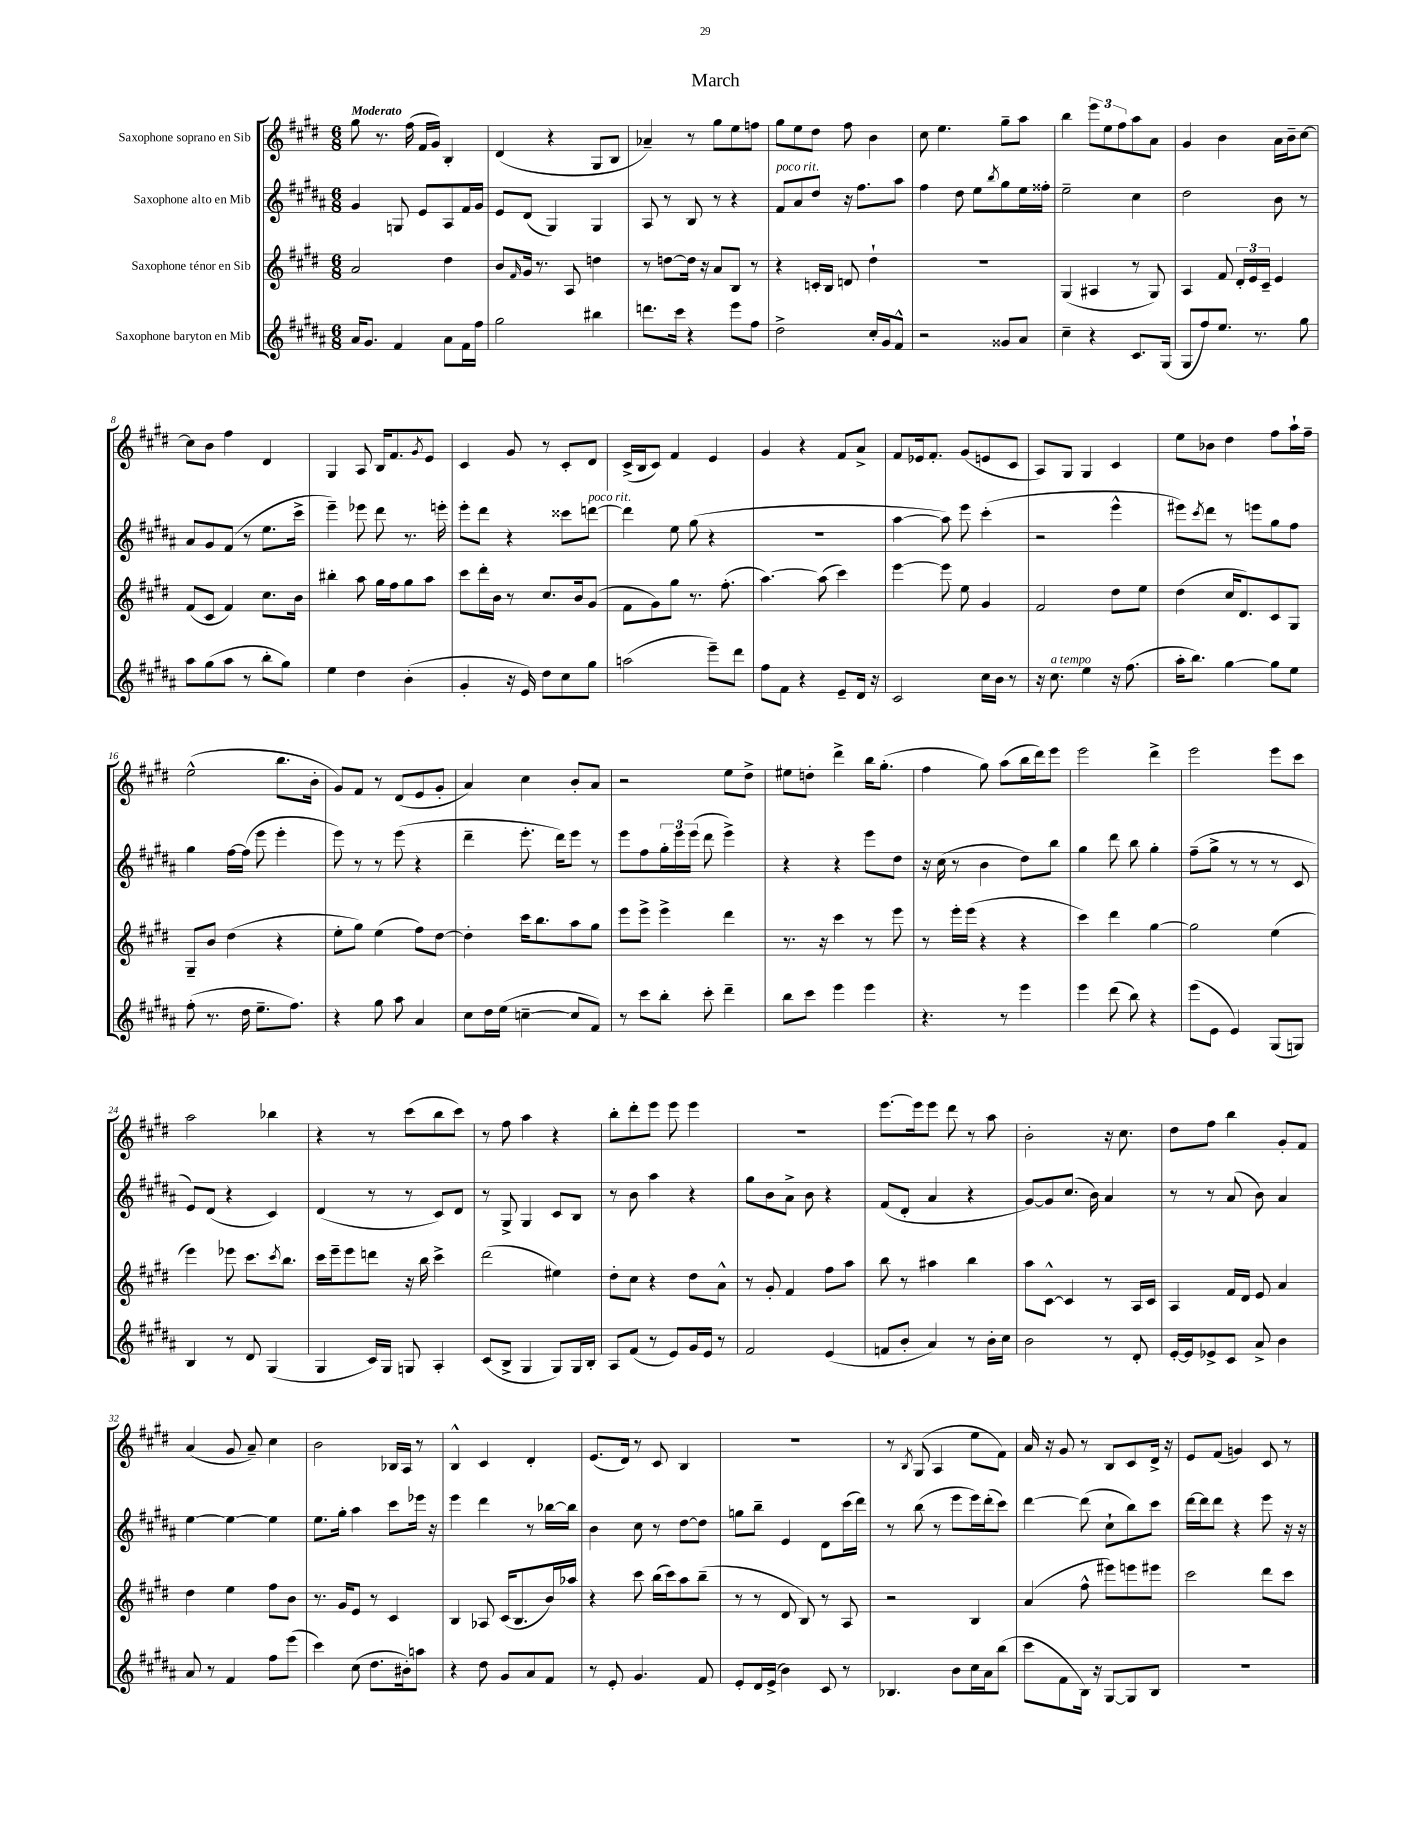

**kern	**kern	**kern	**kern
*part4	*part3	*part2	*part1
*staff4	*staff3	*staff2	*staff1
*I"Saxophone baryton en Mib	*I"Saxophone ténor en Sib	*I"Saxophone alto en Mib	*I"Saxophone soprano en Sib
*clefG2	*clefG2	*clefG2	*clefG2
*k[f#c#g#d#a#]	*k[f#c#g#d#]	*k[f#c#g#d#a#]	*k[f#c#g#d#]
*M6/8	*M6/8	*M6/8	*M6/8
=1	=1	=1	=1
!	!	!	!LO:TX:a:B:t=Moderato
16a#/KL	2a/	4g#/	8gg#\
8.g#/J	.	.	.
.	.	.	8.r
4f#/	.	8Gn/	.
.	.	.	(16ff#\
.	.	8e/L	16f#/LL
.	.	.	16g#/JJ)
8a#\L	4dd#\	8A#/	4B'/
16f#\L	.	16f#/L	.
16ff#\JJ	.	16g#/JJ	.
=2	=2	=2	=2
2gg#\	8b/L	8e/L	(4d#/
.	16qqf#/	.	.
.	16g#/Jk	(8d#/J	.
.	8.r	.	.
.	.	4G#/)	4r
.	8A/	.	.
4bb#X\	4ddn\	4G#/	8G#/L
.	.	.	8B/J
=3	=3	=3	=3
8.dddn\L	8r	8A#/	4a-X~/)
.	[8ddn\L	8r	.
16ccc#\Jk	.	.	.
4r	16dd\Jk]	8B/	8r
.	16r	.	.
.	8a/L	8r	8gg#\L
8eee\L	8B/J	4r	8ee\
8ff#\J	8r	.	8ffn\J
=4	=4	=4	=4
!	!	!LO:TX:a:i:t=poco rit.	!
2dd#^\	4r	8f#/L	8gg#\L
.	.	8a#/	8ee\
.	16cn'/LL	8dd#/J	8dd#\J
.	16B/JJ	.	.
.	8dn/	16r	8ff#\
.	.	8.ff#\L	.
16cc#'/LL	4dd#`\	.	4b\
16g#/J	.	.	.
8f#^^/J	.	8aa#\J	.
=5	=5	=5	=5
2r	2.r	4ff#\	8cc#\
.	.	.	4.ee\
.	.	8dd#\	.
.	.	8ee\L	.
.	.	8qbb/	.
8g##X/L	.	8gg#\	8gg#~\L
8a#/J	.	16ee\L	8aa\J
.	.	16ff##X'\JJ	.
=6	=6	=6	=6
4cc#~\	(4G#/	2ee~\	4bb\
4r	4A#X/	.	12eee\L
.	.	.	12ee\
.	.	.	12ff#\
8.c#/L	8r	4cc#\	8aa\
.	8G#/)	.	8a\J
(16G#/Jk	.	.	.
=7	=7	=7	=7
8G#/L	4A/	2dd#\	4g#/
8ff#/)	.	.	.
8.ee/J	8f#/	.	4b\
.	24d#'/LL	.	.
.	24e/	.	.
8.r	.	.	.
.	24c#~/JJ	.	.
.	4e/	8b\	16a\LL
.	.	.	16b~\J
8gg#\	.	8r	[8cc#\J
!!LO:LB:g=z
=8	=8	=8	=8
8aa#\L	(8f#/L	8a#/L	8cc#\L]
(8gg#\	8c#/J	8g#/	8b\J
8aa#\J	4f#/)	(8f#/J	4ff#\
8r	.	8r	.
8bb'\L	8.cc#\L	8.ee\L	4d#/
8gg#\J)	.	.	.
.	16b\Jk	16ccc#^\Jk	.
=9	=9	=9	=9
4ee\	4bb#X'\	4eee~\)	4G#/
4dd#\	8aa\	8eee-X\	8A/
.	16gg#\LL	8ddd#\	16B/KL
.	16ff#\J	.	8.f#/
(4b'\	8gg#\	8.r	.
.	.	.	8qg#/
.	8aa\J	.	8e/J
.	.	16eeen'\	.
=10	=10	=10	=10
4g#'/	8ccc#\L	8eee'\L	4c#/
.	16ddd#'\L	8ddd#\J	.
.	16b\JJ	.	.
16r	8r	4r	8g#/
16e/)	.	.	.
8dd#\L	8.cc#/L	.	8r
8cc#\	.	8ccc##X\L	8c#'/L
.	16b/k	.	.
!	!	!LO:TX:a:i:t=poco rit.	!
8gg#\J	(8g#/J	[8dddn\J	8d#/J
=11	=11	=11	=11
(2aan\	8f#\L	4ddd\]	(16c#^/LL
.	.	.	16B/J
.	8g#\)	.	8c#/J)
.	8gg#\J	8ee\	4f#/
.	8.r	(8gg#\	.
8eee~\L)	.	4r	4e/
.	(8.ff#'\	.	.
8ddd#\J	.	.	.
=12	=12	=12	=12
8ff#\L	[4.aa\)	2.r	4g#/
8f#\J	.	.	.
4r	.	.	4r
.	(8aa\]	.	.
8e~/L	4ccc#\)	.	8f#/L
16d#/Jk	.	.	8a^/J
16r	.	.	.
=13	=13	=13	=13
2c#/	[4eee\	[4aa#\	8f#/L
.	.	.	16e-X/k
.	.	.	8.f#'/J
.	8eee\]	8aa#\])	.
.	8ee\	8eee\	(8g#/L
16cc#\LL	4g#/	(4ccc#'\	8en/
16b\JJ	.	.	.
8r	.	.	8c#/J
=14	=14	=14	=14
16r	2f#/	2r	8A/L)
!LO:TX:a:i:t=a tempo	!	!	!
8.cc#\	.	.	.
.	.	.	8G#/J
4ee\	.	.	4G#/
16r	8dd#\L	4eee^^\	4c#/
(8.ff#\	.	.	.
.	8ee\J	.	.
=15	=15	=15	=15
16aa#'\KL	(4dd#\	8eee#X\L)	8ee\L
8.bb\J)	.	.	.
.	.	8qccc#/	.
.	.	8ddd#\J	8b-X\J
[4gg#\	16cc#/KL	8r	4dd#\
.	8.d#/)	.	.
.	.	8eeen\L	.
8gg#\L]	8c#/	8gg#\	8ff#\L
8ee\J	8G#/J	8ff#\J	16aa`\L
.	.	.	16ff#~\JJ
!!LO:LB:g=z
=16	=16	=16	=16
(8ff#'\	8G#~/L	4gg#\	(2ee^^\
8.r	8b/J	.	.
.	(4dd#\	[16ff#\LL	.
16dd#\	.	(16ff#\JJ]	.
8.ee~\L	.	8eee\	.
.	4r	4eee'\	8.bb\L
8.ff#\J)	.	.	.
.	.	.	16b'\Jk
=17	=17	=17	=17
4r	8ee'\L	8eee\)	8g#/L)
.	8gg#\J)	8r	8f#/J
8gg#\	(4ee\	8r	8r
8aa#\	.	(8eee\	(8d#/L
4a#/	8ff#\L)	4r	8e/
.	[8dd#\J	.	8g#'/J
=18	=18	=18	=18
8cc#\L	4dd#'\]	4ddd#~\	4a/)
16dd#\L	.	.	.
(16ee\JJ	.	.	.
[4ccn~\	16ccc#\KL	8.eee'\	4cc#\
.	8.bb\	.	.
.	.	16ddd#\KL)	.
8cc/L]	8aa\	8eee\J	8b'/L
8f#/J)	8gg#\J	8r	8a/J
=19	=19	=19	=19
8r	8eee\L	8eee\L	2r
8ccc#\L	8eee^\J	8ff#\	.
8bb'\J	4eee^\	24gg#'\L	.
.	.	24eee\	.
.	.	(24eee\JJ	.
8ccc#'\	.	8ddd#\	.
4ddd#~\	4ddd#\	4eee^\)	8ee\L
.	.	.	8dd#^\J
=20	=20	=20	=20
8bb\L	8.r	4r	8ee#X\L
8ccc#\J	.	.	8ddn'\J
.	16r	.	.
4eee\	4ccc#\	4r	4ddd#^\
4eee\	8r	8eee\L	16bb\KL
.	.	.	(8.gg#'\J
.	8eee\	8dd#\J	.
=21	=21	=21	=21
4.r	8r	16r	4ff#\
.	.	(16cc#\	.
.	16eee'\LL	8r	.
.	(16eee\JJ	.	.
.	4r	4b\	8gg#\)
8r	.	.	(8aa\L
4eee\	4r	8dd#\L)	16bb\L
.	.	.	16ddd#\J)
.	.	8bb\J	8eee\J
=22	=22	=22	=22
4eee\	4ccc#\)	4gg#\	2eee\
(8ddd#\	4ddd#\	8ddd#\	.
8bb\)	.	8bb\	.
4r	[4gg#\	4gg#'\	4ddd#^\
=23	=23	=23	=23
(8eee\L	2gg#\]	(8ff#~\L	2eee\
8e\J	.	8gg#^\J	.
4e/)	.	8r	.
.	.	8r	.
(8G#/L	(4ee\	8r	8eee\L
8Gn/J)	.	8c#/	8ccc#\J
!!LO:LB:g=z
=24	=24	=24	=24
4B/	4eee\)	8e/L)	2aa\
.	.	(8d#/J	.
8r	8eee-X\	4r	.
8d#/	8.ccc#\L	.	.
(4G#/	.	4c#/)	4bb-X\
.	8qccc#/	.	.
.	8.bb\J	.	.
=25	=25	=25	=25
4G#/	16ccc#\LL	(4d#/	4r
.	16eee~\J	.	.
.	8eee\	.	.
16c#/LL)	8dddn\J	8r	8r
16G#/JJ	.	.	.
8Gn/	16r	8r	(8ccc#\L
.	16bb\	.	.
4A#'/	4ccc#^\	8c#/L)	8bb\
.	.	8d#/J	8ccc#\J)
=26	=26	=26	=26
(8c#/L	(2ddd#\	8r	8r
8B^/J	.	8G#^/	8ff#\
4G#/	.	4G#/	4aa\
8G#/L)	4ee#X\)	8c#/L	4r
16G#/L	.	8B/J	.
16B'/JJ	.	.	.
=27	=27	=27	=27
8A#/L	8dd#'\L	8r	8bb'\L
(8f#/J	8cc#\J	8b\	8ddd#'\
8r	4r	4aa#\	8eee\J
8e/L)	.	.	8eee\
16g#/L	8dd#\L	4r	4eee\
16e/JJ	.	.	.
8r	8a^^\J	.	.
=28	=28	=28	=28
2f#/	8r	8gg#\L	2.r
.	8g#'/	8b\	.
.	4f#/	8a#^\J	.
.	.	8b\	.
(4e/	8ff#\L	4r	.
.	8aa\J	.	.
=29	=29	=29	=29
8fn/L	8bb\	(8f#/L	[8.eee\L
8b'/J	8r	8d#'/J	.
.	.	.	16eee\k]
4a#/)	4aa#X\	4a#/	8eee\J
.	.	.	8ddd#\
8r	4bb\	4r	8r
16b'\LL	.	.	8aa\
16cc#\JJ	.	.	.
=30	=30	=30	=30
2b\	8aa\L	[8g#/L)	2b'\
.	[8c#^^\J	8g#/]	.
.	4c#/]	(8.cc#/J	.
.	.	16b\)	.
8r	8r	4a#/	16r
.	.	.	8.cc#\
8d#'/	16A/LL	.	.
.	16c#/JJ	.	.
=31	=31	=31	=31
[16e'/LL	4A/	8r	8dd#\L
16e/J]	.	.	.
8e-X^/	.	8r	8ff#\J
8c#/J	16f#/LL	(8a#/	4bb\
.	16d#/JJ	.	.
8a#^/	8e/	8b\)	.
4b\	4a/	4a#/	8g#'/L
.	.	.	8f#/J
!!LO:LB:g=z
=32	=32	=32	=32
8a#/	4dd#\	[4ee\	(4a/
8r	.	.	.
4f#/	4ee\	4ee\_	8g#/
.	.	.	8a~/)
8ff#\L	8ff#\L	4ee\]	4cc#\
(8eee\J	8b\J	.	.
=33	=33	=33	=33
4ccc#\)	8.r	8.ee\L	2b\
.	16g#/KL	16gg#'\Jk	.
(8cc#\	8e/J	4aa#\	.
8.dd#\L	8r	.	.
.	4c#/	8ccc#\L	16B-X/LL
16b#X'\k)	.	.	16A/JJ
8aan\J	.	16eee-X\Jk	8r
.	.	16r	.
=34	=34	=34	=34
4r	4B/	4eee\	4B^^/
8dd#\	8A-X/	4ddd#\	4c#/
8g#/L	(16c#/KL	.	.
.	8.B/	.	.
8a#/	.	8r	4d#'/
8f#/J	16b/L)	[16bb-X\LL	.
.	16aa-X/JJ	16bb-\JJ]	.
=35	=35	=35	=35
8r	4r	4b\	(8.e/L
8e'/	.	.	.
.	.	.	16d#/Jk)
4.g#/	8ccc#\	8cc#\	8r
.	(16bb\LL	8r	8c#/
.	16ccc#\J)	.	.
.	8aa\	[8dd#\L	4B/
8f#/	(8bb~\J	8dd#\J]	.
=36	=36	=36	=36
8e'/L	8r	8ggn\L	2.r
16d#/L	8r	8bb~\J	.
(16e^/JJ	.	.	.
4b\)	8d#/	4e/	.
.	8B/)	.	.
8c#/	8r	8d#\L	.
8r	8A/	(16ccc#\L	.
.	.	16ddd#\JJ)	.
=37	=37	=37	=37
4.B-X/	2r	8r	8r
.	.	.	8qB/
.	.	(8bb\	(8G#/
.	.	8r	4A/
8b\L	.	8eee\L	.
16cc#\L	4B/	16eee\L)	8ee\L
16a#\J	.	(16ddd#'\J	.
(8bb\J	.	8ccc#\J)	8f#\J)
=38	=38	=38	=38
8ccc#\L	(4a/	[4ddd#\	16a/
.	.	.	16r
8f#\	.	.	8g#/
16B\Jk)	8ff#^^\	(8ddd#\]	8r
16r	.	.	.
[8G#/L	8eee#X\L)	8cc#`\L	8B/L
8G#/]	8eeen\	8bb\)	8c#/
8B/J	8eee#X\J	8ccc#\J	16d#^/Jk
.	.	.	16r
=39	=39	=39	=39
2.r	2ccc#\	[16ddd#\LL	8e/L
.	.	16ddd#\J]	.
.	.	8ddd#\J	(8f#/J
.	.	4r	4gn/)
.	8ddd#\L	8eee\	8c#/
.	8ccc#\J	16r	8r
.	.	16r	.
==	==	==	==
*-	*-	*-	*-
